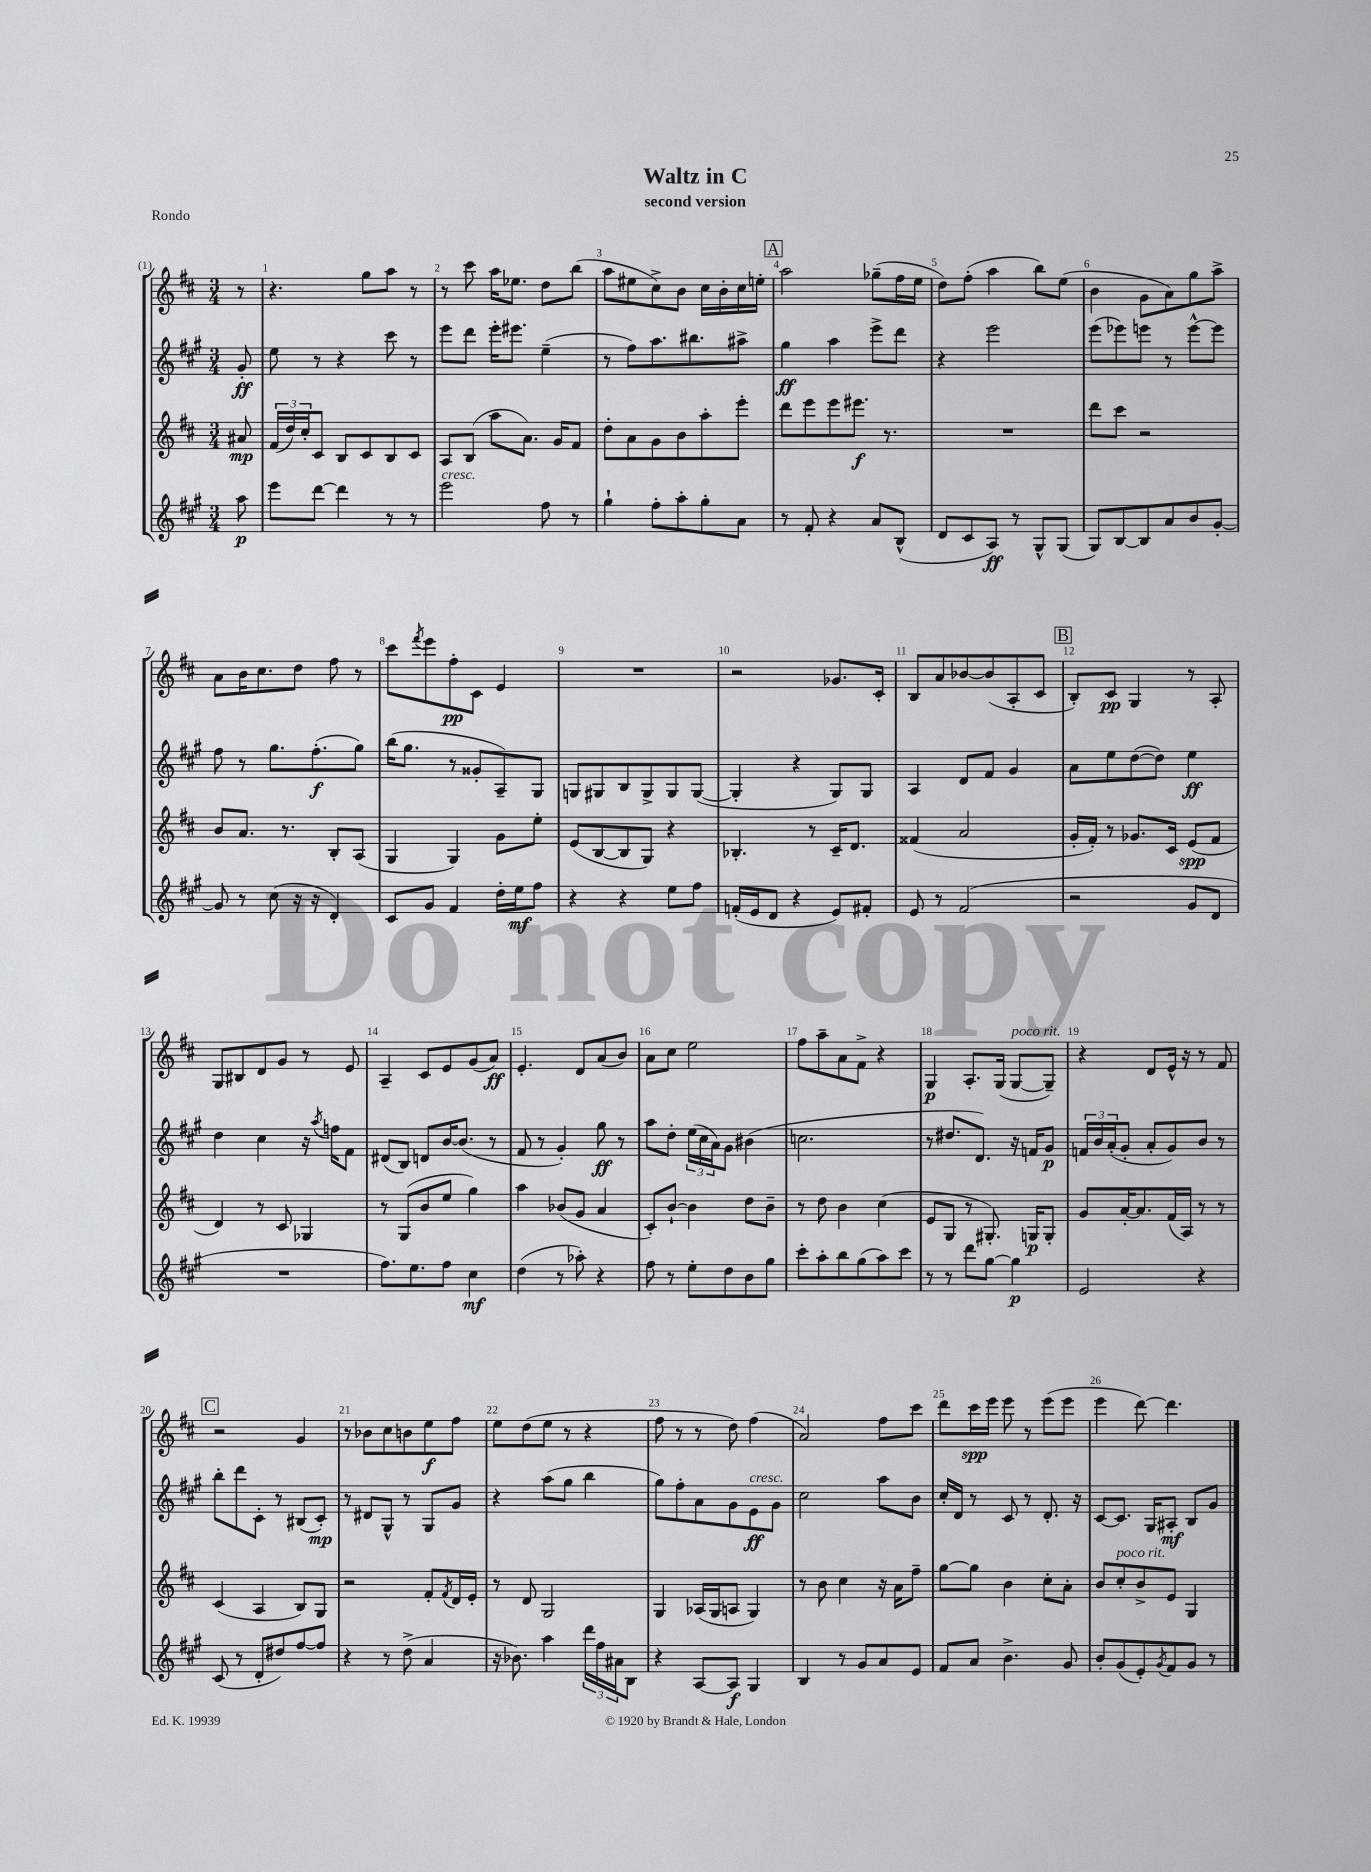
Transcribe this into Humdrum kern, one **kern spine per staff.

**kern	**dynam	**kern	**dynam	**kern	**dynam	**kern	**dynam
*part4	*part4	*part3	*part3	*part2	*part2	*part1	*part1
*staff4	*staff4	*staff3	*staff3	*staff2	*staff2	*staff1	*staff1
*clefG2	*	*clefG2	*	*clefG2	*	*clefG2	*
*k[f#c#g#]	*	*k[f#c#]	*	*k[f#c#g#]	*	*k[f#c#]	*
*M3/4	*	*M3/4	*	*M3/4	*	*M3/4	*
=	=	=	=	=	=	=	=
8aa\	p	8a#X/	mp	8g#'/	ff	8r	.
=1	=1	=1	=1	=1	=1	=1	=1
8eee\L	.	(24f#/LL	.	8ee\	.	4.r	.
.	.	24dd/)	.	.	.	.	.
.	.	24cc#'/J	.	.	.	.	.
[8ddd\J	.	8c#/J	.	8r	.	.	.
4ddd\]	.	8B/L	.	4r	.	.	.
.	.	8c#/	.	.	.	8gg\L	.
8r	.	8B/	.	8ccc#\	.	8aa\J	.
8r	.	8c#/J	.	8r	.	8r	.
=2	=2	=2	=2	=2	=2	=2	=2
!LO:TX:a:i:t=cresc.	!	!	!	!	!	!	!
2eee\	.	8A/L	.	8eee\L	.	8r	.
.	.	(8B/J	.	8ddd\J	.	8ccc#\	.
.	.	8aa\L	.	16eee'\KL	.	16aa\KL	.
.	.	.	.	8.eee#X\J	.	8.ee-X\J	.
.	.	8.a\J)	.	.	.	.	.
8ff#\	.	.	.	(4ee~\	.	8dd\L	.
.	.	16g/KL	.	.	.	.	.
8r	.	8f#/J	.	.	.	(8bb\J	.
=3	=3	=3	=3	=3	=3	=3	=3
4gg#`\	.	8dd'\L	.	8r	.	8aa\L	.
.	.	8a\	.	8ff#\L)	.	8ee#X\	.
8ff#'\L	.	8g\	.	8.aa\	.	8cc#^\)	.
8aa'\	.	8b\	.	.	.	8b\J	.
.	.	.	.	8.bb#X\	.	.	.
8gg#'\	.	8aa'\	.	.	.	16cc#\LL	.
.	.	.	.	.	.	16b'\	.
8a\J	.	8eee'\J	.	8aa#X^\J	.	16cc#\	.
.	.	.	.	.	.	16een'\JJ	.
!!LO:REH:place=s1:t=A
=4	=4	=4	=4	=4	=4	=4	=4
8r	.	8ddd\L	.	4gg#\	ff	2aa\	.
8f#'/	.	8eee\	.	.	.	.	.
4r	.	8eee\	.	4aa\	.	.	.
.	.	8.eee#X\J	f	.	.	.	.
8a/L	.	.	.	8eee^\L	.	(8gg-X~\L	.
.	.	8.r	.	.	.	.	.
(8B^^/J	.	.	.	8ddd\J	.	16ff#\L	.
.	.	.	.	.	.	16ee\JJ	.
=5	=5	=5	=5	=5	=5	=5	=5
8d/L	.	2.r	.	4r	.	8dd\L)	.
8c#/	.	.	.	.	.	(8ff#'\J	.
8A/J)	ff	.	.	2eee\	.	4aa\	.
8r	.	.	.	.	.	.	.
8G#^^/L	.	.	.	.	.	8bb\L)	.
(8G#/J	.	.	.	.	.	(8ee\J	.
=6	=6	=6	=6	=6	=6	=6	=6
8G#/L)	.	8ddd\L	.	(8eee\L	.	4b\	.
[8B/	.	8ccc#\J	.	8eee-X\)	.	.	.
8B/]	.	2r	.	8eeen\J	.	8g\L	.
8a/	.	.	.	8r	.	8a\)	.
8b/	.	.	.	[8eee^^\L	.	8gg\	.
[8g#'/J	.	.	.	8eee\J]	.	8aa^\J	.
!!LO:LB:g=z
=7	=7	=7	=7	=7	=7	=7	=7
8g#/]	.	8b/L	.	8ff#\	.	8a\L	.
8r	.	8.a/J	.	8r	.	16b\K	.
.	.	.	.	.	.	8.cc#\	.
(8cc#\	.	.	.	8.gg#\L	.	.	.
.	.	8.r	.	.	.	.	.
16r	.	.	.	.	.	8dd\J	.
16r	.	.	.	(8.ff#'\	f	.	.
4d'/)	.	8B'/L	.	.	.	8ff#\	.
.	.	(8A/J	.	8gg#\J)	.	8r	.
=8	=8	=8	=8	=8	=8	=8	=8
8c#/L	.	4G/	.	(16bb\KL	.	8ccc#\L	.
.	.	.	.	8.gg#\J	.	.	.
.	.	.	.	.	.	8qfff#/	.
8g#/J	.	.	.	.	.	8eee\	.
4f#/	.	4G/)	.	8r	.	8ff#'\	pp
.	.	.	.	8g##X'/L	.	8c#\J	.
16dd'\LL	.	8g\L	.	8A~/)	.	4e/	.
16ee\J	mf	.	.	.	.	.	.
8ff#\J	.	8ee'\J	.	8G#/J	.	.	.
=9	=9	=9	=9	=9	=9	=9	=9
4r	.	(8e/L	.	8Gn/L	.	2.r	.
.	.	[8B/	.	8G#X/	.	.	.
4r	.	8B/]	.	8B/	.	.	.
.	.	8G/J)	.	8G#^/	.	.	.
8ee\L	.	4r	.	8G#/	.	.	.
8ff#\J	.	.	.	([8G#/J	.	.	.
=10	=10	=10	=10	=10	=10	=10	=10
(16fn'/LL	.	4.B-X'/	.	4G#'/]	.	2r	.
16e/J	.	.	.	.	.	.	.
8d/J	.	.	.	.	.	.	.
4r	.	.	.	4r	.	.	.
.	.	8r	.	.	.	.	.
8e/L)	.	16c#~/KL	.	8G#/L)	.	8.g-X/L	.
.	.	8.d/J	.	.	.	.	.
8f#X'/J	.	.	.	8G#/J	.	.	.
.	.	.	.	.	.	16c#'/Jk	.
=11	=11	=11	=11	=11	=11	=11	=11
8e/	.	(4f##X/	.	4A/	.	8B/L	.
8r	.	.	.	.	.	8a/	.
(2f#/	.	2a/	.	8d/L	.	[8b-X/	.
.	.	.	.	8f#/J	.	(8b-/]	.
.	.	.	.	4g#/	.	8A'/	.
.	.	.	.	.	.	8c#/J	.
!!LO:REH:place=s1:t=B
=12	=12	=12	=12	=12	=12	=12	=12
2r	.	16g'/LL	.	8a\L	.	8B'/L)	.
.	.	16f#'/JJ)	.	.	.	.	.
.	.	8r	.	8ee\	.	8c#/J	pp
.	.	8.g-X/L	.	([8dd\	.	4G/	.
.	.	.	.	8dd\J])	.	.	.
.	.	16c#/Jk	.	.	.	.	.
8g#/L	.	(8e/L	spp	4ee\	ff	8r	.
8d/J	.	8f#/J	.	.	.	8A'/	.
!!LO:LB:g=z
=13	=13	=13	=13	=13	=13	=13	=13
2.r	.	4d/)	.	4dd\	.	8G/L	.
.	.	.	.	.	.	8B#X/	.
.	.	8r	.	4cc#\	.	8d/	.
.	.	8c#/	.	.	.	8g/J	.
.	.	4G-X/	.	16r	.	8r	.
.	.	.	.	8qaa/	.	.	.
.	.	.	.	16ffn\KL	.	.	.
.	.	.	.	8f#\J	.	8e/	.
=14	=14	=14	=14	=14	=14	=14	=14
8.ff#\L)	.	8r	.	(8d#X/L	.	4A~/	.
.	.	(8G/L	.	8B/J)	.	.	.
8.ee\	.	.	.	.	.	.	.
.	.	8b/	.	8dn/L	.	8c#/L	.
8ff#\J	.	8ee/J	.	[16b/K	.	8e/	.
.	.	.	.	(8.b/J]	.	.	.
4cc#\	mf	4gg\)	.	.	.	(8g/	.
.	.	.	.	8r	.	8a/J)	ff
=15	=15	=15	=15	=15	=15	=15	=15
(4dd\	.	4aa\	.	8f#/	.	4.e'/	.
.	.	.	.	8r	.	.	.
8r	.	(8b-X/L	.	4g#'/)	.	.	.
8aa-X'\)	.	8g/J	.	.	.	8d/L	.
4r	.	4a/	.	8gg#\	ff	(8a/	.
.	.	.	.	8r	.	8b/J)	.
=16	=16	=16	=16	=16	=16	=16	=16
8ff#\	.	8c#'/L)	.	8aa\L	.	8a\L	.
8r	.	[8b`/J	.	8dd'\J	.	8cc#\J	.
8ee'\L	.	4b\]	.	(24ee\LL	.	2ee\	.
.	.	.	.	24cc#\	.	.	.
.	.	.	.	24a\J)	.	.	.
8dd\	.	.	.	8g#\J	.	.	.
8b\	.	8dd\L	.	(4b#X\	.	.	.
8gg#\J	.	8b~\J	.	.	.	.	.
=17	=17	=17	=17	=17	=17	=17	=17
8ccc#'\L	.	8r	.	2.ccn\	.	8ff#\L	.
8aa'\	.	8dd\	.	.	.	8aa~\	.
8bb\	.	4b\	.	.	.	8a\	.
(8gg#\	.	.	.	.	.	8f#^\J	.
8aa\)	.	(4cc#\	.	.	.	4r	.
8ccc#\J	.	.	.	.	.	.	.
=18	=18	=18	=18	=18	=18	=18	=18
8r	.	8e/L	.	8r	.	4G/	p
8r	.	8G/J	.	8.dd#X/L	.	.	.
8ddd\L	.	8r	.	.	.	8.A'/L	.
.	.	.	.	8.d/J)	.	.	.
[8gg#\J	.	8.G#X'/)	.	.	.	.	.
.	.	.	.	.	.	(16G/Jk	.
!	!	!	!	!	!	!LO:TX:a:i:t=poco rit.	!
4gg#\]	p	.	.	16r	.	[8G/L	.
.	.	16Gn/KL	p	16fn/KL	.	.	.
.	.	8G'/J	.	8g#/J	p	8G~/J])	.
=19	=19	=19	=19	=19	=19	=19	=19
2e/	.	8g/L	.	24fn/LL	.	4r	.
.	.	.	.	24b/	.	.	.
.	.	.	.	(24a'/J	.	.	.
.	.	[16a'/K	.	8g#'/J	.	.	.
.	.	8.a/]	.	.	.	.	.
.	.	.	.	8a'/L	.	8d/L	.
.	.	(16f#/L	.	8g#/)	.	16e^^/Jk	.
.	.	16A/JJ)	.	.	.	16r	.
4r	.	8r	.	8b/J	.	8r	.
.	.	8r	.	8r	.	8f#/	.
!!LO:LB:g=z
!!LO:REH:place=s1:t=C
=20	=20	=20	=20	=20	=20	=20	=20
(8c#/	.	(4c#/	.	8bb'\L	.	2r	.
8r	.	.	.	8ddd\	.	.	.
8d'/L	.	4A/	.	8c#'\J	.	.	.
8dd#X/)	.	.	.	8r	.	.	.
[8ff#/	.	8B/L)	.	(8B#X/L	.	4g/	.
8ff#/J]	.	8G/J	.	8c#'/J)	mp	.	.
=21	=21	=21	=21	=21	=21	=21	=21
4r	.	2r	.	8r	.	8r	.
.	.	.	.	8d#X/L	.	8b-X\L	.
8r	.	.	.	8G#^^/J	.	8cc#\	.
(8dd^\	.	.	.	8r	.	8bn\	.
4a/	.	8f#'/L	.	8G#/L	.	8ee\	f
.	.	8qf#/	.	.	.	.	.
.	.	16d/L	.	8g#/J	.	8ff#\J	.
.	.	16e'/JJ	.	.	.	.	.
=22	=22	=22	=22	=22	=22	=22	=22
16r	.	8r	.	4r	.	8ee\L	.
8.b-X\)	.	.	.	.	.	.	.
.	.	8d/	.	.	.	(8dd\	.
4aa\	.	2G/	.	(8aa\L	.	8ee\J	.
.	.	.	.	8gg#\J	.	8r	.
24ddd\LL	.	.	.	4bb\	.	4r	.
24ff#\	.	.	.	.	.	.	.
24a#X\J	.	.	.	.	.	.	.
8B\J	.	.	.	.	.	.	.
=23	=23	=23	=23	=23	=23	=23	=23
4r	.	4G/	.	8gg#\L)	.	8ff#\	.
.	.	.	.	8ff#'\	.	8r	.
[8A/L	.	(16A-X/LL	.	8a\	.	8r	.
.	.	16G/J	.	.	.	.	.
8A/J]	f	8An/J	.	8g#\	.	8dd\)	.
!	!	!	!	!LO:TX:a:i:t=cresc.	!	!	!
4G#/	.	4G/)	.	8e\	ff	(4ff#\	.
.	.	.	.	8g#\J	.	.	.
=24	=24	=24	=24	=24	=24	=24	=24
4B/	.	8r	.	2cc#\	.	2a/)	.
.	.	8b\	.	.	.	.	.
8r	.	4cc#\	.	.	.	.	.
8g#/L	.	.	.	.	.	.	.
8a/	.	16r	.	8aa\L	.	8ff#\L	.
.	.	16a\KL	.	.	.	.	.
8e/J	.	8ff#~\J	.	8b\J	.	8ccc#\J	.
=25	=25	=25	=25	=25	=25	=25	=25
8f#/L	.	[8gg\L	.	16cc#'/LL	.	8ddd\L	.
.	.	.	.	16d/JJ	.	.	.
8a/J	.	8gg\J]	.	8r	.	16ccc#\L	spp
.	.	.	.	.	.	16eee\JJ	.
4.b^\	.	4b\	.	8c#/	.	8eee\	.
.	.	.	.	8r	.	8r	.
.	.	8cc#'\L	.	8.d'/	.	(8eee\L	.
8g#/	.	8a'\J	.	.	.	8eee\J	.
.	.	.	.	16r	.	.	.
=26	=26	=26	=26	=26	=26	=26	=26
8b'/L	.	8b/L	.	[8c#/L	.	4eee\	.
!	!	!LO:TX:a:i:t=poco rit.	!	!	!	!	!
(8g#/	.	8cc#'/	.	8.c#/J]	.	.	.
8e'/)	.	8b^/	.	.	.	[8ddd\)	.
.	.	.	.	16G#/KL	.	.	.
8qg#/	.	.	.	.	.	.	.
8f#/	.	8e/J	.	8A#X'/J	mf	4.ddd\]	.
8g#/J	.	4G/	.	8B/L	.	.	.
8r	.	.	.	8g#/J	.	.	.
==	==	==	==	==	==	==	==
*-	*-	*-	*-	*-	*-	*-	*-
